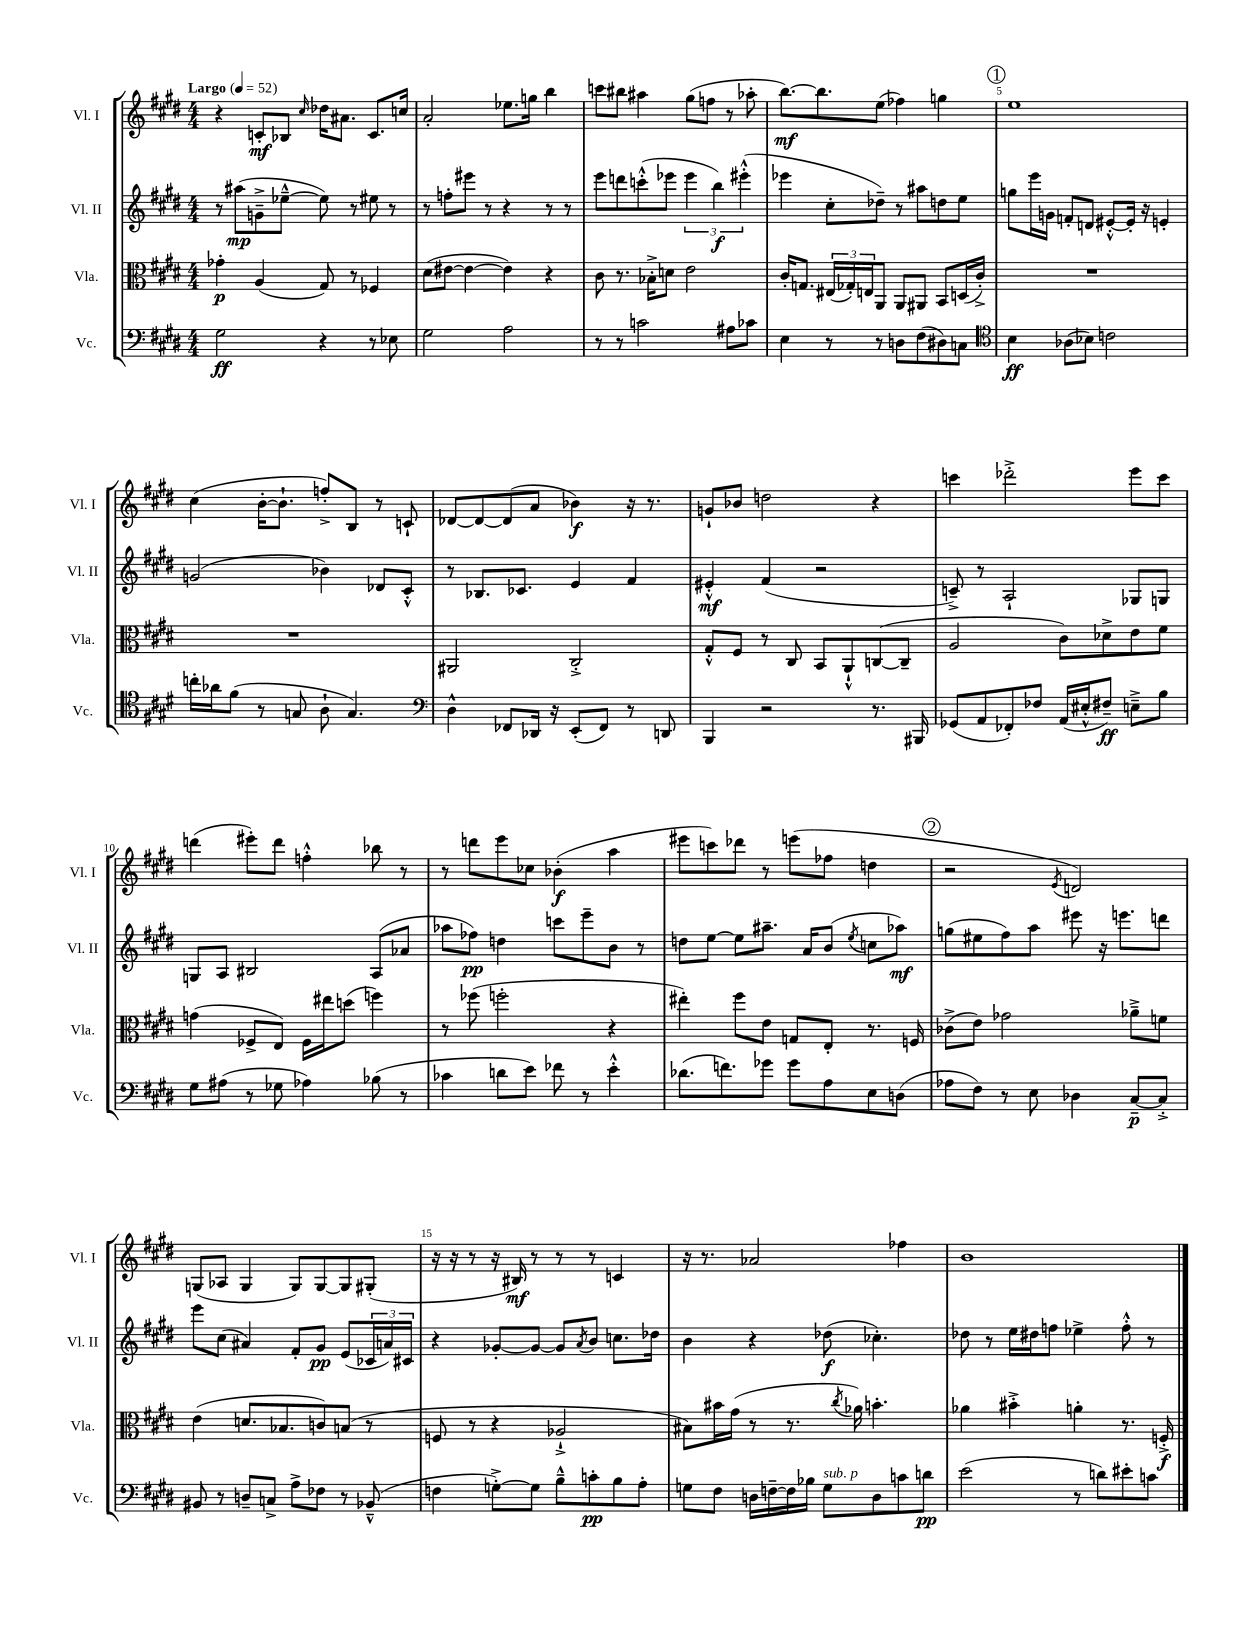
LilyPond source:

<<
\new StaffGroup <<
\new Staff = "s0" \with { instrumentName = "Vl. I" shortInstrumentName = "Vl. I" } {
    \clef treble \key e \major \numericTimeSignature \time 4/4 \tempo "Largo" 4 = 52
    r4 c'8-.\mf bes8 \grace { cis''16 } des''16 ais'8. c'8. c''16 |
    a'2-. ees''8. g''16 b''4 |
    c'''8 bis''8 ais''4 gis''8( f''8 r8 aes''8-. |
    b''8.~\mf) b''8. e''8( fes''4) g''4 |
    \mark \markup { \circle "1" } e''1 |
    cis''4( b'16~-. b'8.-! f''8-.->) b8 r8 c'8-! |
    des'8~ des'8~ des'8( a'8 bes'4\f) r16 r8. |
    g'8-! bes'8 d''2 r4 |
    c'''4 des'''2-.-> e'''8 c'''8 |
    d'''4( eis'''8-.) d'''8 f''4-.-^ bes''8 r8 |
    r8 d'''8 e'''8 ces''8 bes'4-.\f( a''4 |
    eis'''8 c'''8) des'''8 r8 e'''8( fes''8 d''4 |
    \mark \markup { \circle "2" } r2 \acciaccatura { e'8 } d'2) |
    g8( aes8 g4 g8) g8~ g8 gis8-.( |
    r16 r16 r8 r16 bis16\mf) r8 r8 r8 c'4 |
    r16 r8. aes'2 fes''4 |
    b'1 \bar "|." |
}
\new Staff = "s1" \with { instrumentName = "Vl. II" shortInstrumentName = "Vl. II" } {
    \clef treble \key e \major \numericTimeSignature \time 4/4
    r8 ais''8\mp( g'8---> ees''8~---^ ees''8) r8 eis''8 r8 |
    r8 f''8-. eis'''8 r8 r4 r8 r8 |
    e'''8 d'''8 c'''8-.-^( ees'''8 \tuplet 3/2 { ees'''4 b''4\f) eis'''4-.-^( } |
    ees'''4 cis''8-. des''8--) r8 ais''8 d''8 e''8 |
    \mark \markup { \circle "1" } g''8 e'''16 g'16 f'8-. d'8 eis'8~-.-^ eis'16-. r16 e'4-. |
    g'2( bes'4) des'8 cis'8-.-^ |
    r8 bes8. ces'8. e'4 fis'4 |
    eis'4-.-^\mf fis'4( r2 |
    c'8--->) r8 a2-! ges8 g8 |
    g8 a8 bis2 a8( aes'8 |
    aes''8 fes''8\pp) d''4 c'''8 e'''8-- b'8 r8 |
    d''8 e''8~ e''8 ais''8.-- a'16 b'8( \acciaccatura { e''8 } c''8 aes''8\mf) |
    \mark \markup { \circle "2" } g''8( eis''8 fis''8) a''8 eis'''8 r16 e'''8. d'''8 |
    e'''8 cis''8( ais'4) fis'8-. gis'8\pp e'8( \tuplet 3/2 { ces'16 a'16) cis'16 } |
    r4 ges'8~-. ges'8~ ges'8 \acciaccatura { a'8 } b'8 c''8. des''16 |
    b'4 r4 des''8\f( ces''4.-.) |
    des''8 r8 e''16 dis''16 f''8 ees''4-> f''8-.-^ r8 \bar "|." |
}
\new Staff = "s2" \with { instrumentName = "Vla." shortInstrumentName = "Vla." } {
    \clef alto \key e \major \numericTimeSignature \time 4/4
    ges'4-.\p a4( gis8) r8 fes4 |
    dis'8( eis'8~ eis'4~ eis'4) r4 |
    cis'8 r8. bes16-.-> d'8 e'2 |
    cis'16-. g8. \tuplet 3/2 { eis16( ges16-.) e16 } a,8 a,8 ais,8 b,8 d16( cis'16-.->) |
    \mark \markup { \circle "1" } R1 |
    R1 |
    ais,2 cis2-.-> |
    gis8-.-^ fis8 r8 cis8 b,8 a,8-!-^ c8~( c8-- |
    a2 cis'8) des'8-> e'8 fis'8 |
    g'4( fes8-> e8) fes16 eis''16 d''8( f''4) |
    r8 fes''8( f''2-. r4 |
    eis''4-.) fis''8 e'8 g8 e8-. r8. f16 |
    \mark \markup { \circle "2" } ces'8->( e'8) ges'2 aes'8---> f'8 |
    e'4( d'8. bes8. c'8) b8( r8 |
    f8 r8 r4 aes2-!-> |
    bis8) bis'16 gis'16( r8 r8. \acciaccatura { cis''8 } aes'16) b'4.-. |
    aes'4 bis'4-.-> a'4-. r8. f16-.->\f \bar "|." |
}
\new Staff = "s3" \with { instrumentName = "Vc." shortInstrumentName = "Vc." } {
    \clef bass \key e \major \numericTimeSignature \time 4/4
    gis2\ff r4 r8 ees8 |
    gis2 a2 |
    r8 r8 c'2 ais8 ces'8 |
    e4 r8 r8 d8 fis8( dis8) c8 |
    \mark \markup { \circle "1" } \clef tenor b4\ff aes8( bes8) c'2 |
    c''16-. aes'16 fis'8( r8 g8 a8-! g4.) |
    \clef bass dis4-^ fes,8 des,16 r16 e,8-.( fes,8) r8 d,8 |
    b,,4 r2 r8. bis,,16 |
    ges,8( a,8 fes,8-.) fes8 a,16( eis16-.-^ fis8--\ff) e8---> b8 |
    gis8 ais8( r8 ges8 aes4) bes8( r8 |
    ces'4 d'8 e'8) fes'8 r8 e'4-.-^ |
    des'8.( f'8.) ges'8 ges'8 a8 e8 d8( |
    \mark \markup { \circle "2" } aes8 fis8) r8 e8 des4 cis8~--\p cis8-.-> |
    bis,8 r8 d8-- c8-> a8-> fes8 r8 bes,8---^( |
    f4 g8~-.->) g8 b8---^ c'8-.\pp b8 a8-. |
    g8 fis8 d16 f16~-- f16 bes16 g8^\markup { \italic "sub. p" } d8 c'8 d'8\pp |
    e'2( r8 d'8) eis'8-. c'8 \bar "|." |
}
>>
>>
\layout { \context { \Score \override BarNumber.break-visibility = ##(#f #t #t) barNumberVisibility = #(every-nth-bar-number-visible 5) } }
